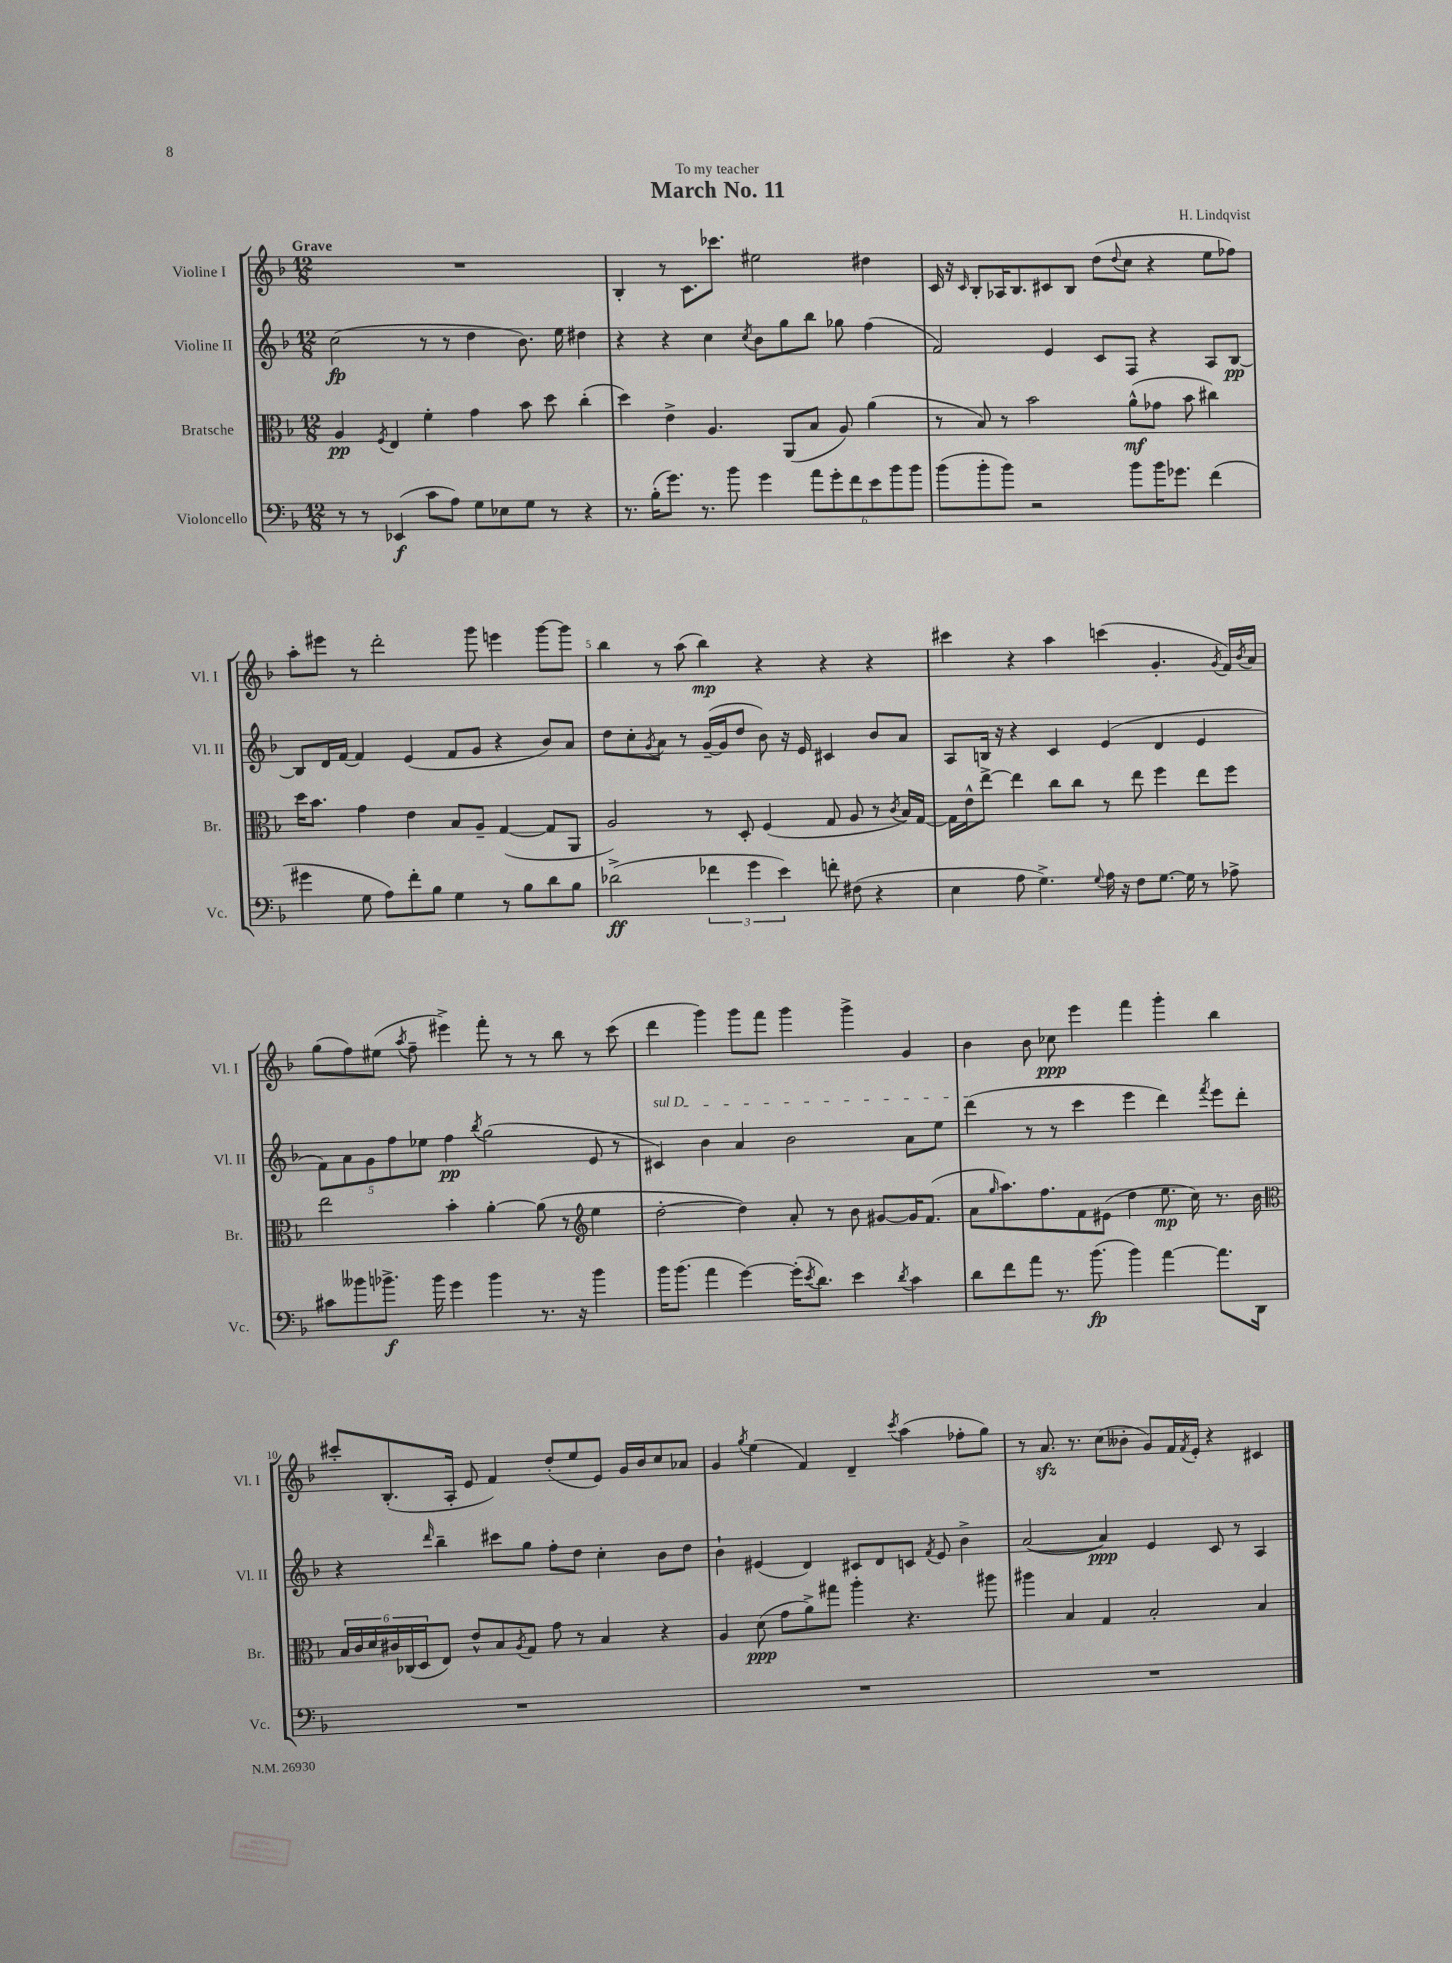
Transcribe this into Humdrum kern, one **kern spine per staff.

**kern	**kern	**kern	**kern
*staff4	*staff3	*staff2	*staff1
*clefF4	*clefC3	*clefG2	*clefG2
*k[b-]	*k[b-]	*k[b-]	*k[b-]
*M12/8	*M12/8	*M12/8	*M12/8
8r	4A	(2cc	1.r
8r	.	.	.
.	8qF	.	.
(4EE-	4E	.	.
8c	4f'	8r	.
8A)	.	8r	.
8G	4g	4dd	.
8E-	.	.	.
8G	8b-	8.b-)	.
8r	8dd	.	.
.	.	16ee	.
4r	(4cc'	4dd#	.
=	=	=	=
8.r	4dd)	4r	4B-'
(16B-'	.	.	.
8.g)	4e^	4r	8r
.	.	.	8.c
8.r	.	.	.
.	4.A	4cc	.
.	.	.	8.ccc-
8b-	.	.	.
.	.	8qcc	.
4g	.	8b-	2ee#
.	(8AA	8gg	.
12a	8B-	8bb-	.
12g'	.	.	.
.	8A)	8gg-	.
12f	.	.	.
12e	(4a	(4ff	4dd#
12b-	.	.	.
12b-	.	.	.
=	=	=	=
(8b-	8r	2f)	16c
.	.	.	16r
.	.	.	16qqc
8b-'	8B-)	.	8B-'
8b-)	8r	.	16A-
.	.	.	8.B-
2r	2b-	.	.
.	.	4e	8c#
.	.	.	8B-
.	.	8c	(8dd
.	.	.	8qqdd
8b-	(8a^^	8F	8cc
16b-	8g-	4r	4r
8.g-	.	.	.
.	8b-	.	.
(4f	4cc#)	8A	8ee
.	.	[8B-	8ff-)
=	=	=	=
4g#	16dd	8B-]	8aa'
.	8.b-	.	.
.	.	16d	8eee#
.	.	[16f	.
8G	4g	4f]	8r
8A)	.	.	2ddd'
8f'	4e	(4e	.
8B-	.	.	.
4G	8B-	8f	.
.	8A~	8g	8ggg
8r	([4G	4r	4eee
8B-	.	.	.
8d	8G]	8b-)	[8ggg
8B-	8AA	8a	8ggg]
=	=	=	=
(2d-^	2A)	8dd	4bb-
.	.	8cc'	.
.	.	8qg	.
.	.	8a	8r
.	.	8r	(8aa
6f-	8r	([16g~	4bb-)
.	.	16g]	.
.	8D'	8dd	.
6g	.	.	.
.	(4F	8b-)	4r
6e)	.	.	.
.	.	16r	.
.	.	16e	.
8f'	8G	4c#	4r
(8F#	8A	.	.
4r	8r	8b-	4r
.	8qc	.	.
.	16B-)	8a	.
.	[16G	.	.
=	=	=	=
4E	16G]	8A	4ccc#
.	16e^^	.	.
.	[8ee^	16B	.
.	.	16r	.
8A	4ee]	4r	4r
4.G^)	.	.	.
.	8cc	4c	4aa
.	8cc	.	.
8qqG	.	.	.
16A	8r	(4e	(4ccc
16r	.	.	.
8F	8ee	.	.
[8.G	4ff	4d	4.g'
16G]	.	.	.
8r	8ee	4e	.
.	.	.	8qg
8A-^	8ff	.	16f)
.	.	.	8qb-
.	.	.	16a
=	=	=	=
8c#	2ee	10f)	(8gg
.	.	10a	.
8b--	.	.	8ff)
.	.	10g	.
8.b-^	.	.	(8ee#
.	.	10ff	.
.	.	.	8qaa
.	.	.	8ff~
.	.	10ee-	.
16b-	.	.	.
4g	4b-'	4ff	4eee#^)
.	.	8qbb-	.
4b-	[4a'	(2gg	8fff'
.	.	.	8r
8.r	(8a]	.	8r
.	8r	.	8bb-
16r	.	.	.
*	*clefG2	*	*
4b-	4ee	8e	8r
.	.	8r	(8ccc
=	=	=	=
16b-	[2dd'	4c#)	4ddd
(8.b-	.	.	.
4a	.	4b-	4ggg)
[4g)	4dd])	4a	8ggg
.	.	.	8fff
(16g']	8a'	2b-	4ggg
8qe	.	.	.
8.d)	.	.	.
.	8r	.	.
4e	8b-	.	4ggg^
.	[8g#	.	.
8qd	.	.	.
4c	16g#]	8a	4g
.	(8.f	.	.
.	.	8ee	.
=	=	=	=
8d	8a	(4ddd	4b-
.	16qqgg	.	.
8f	8.aa)	.	.
8a	.	8r	8b-
.	8.ff	.	.
8.r	.	8r	8cc-
.	8f	4ccc	4eee
(8.b-	.	.	.
.	(8e#	.	.
4b-)	4dd	4eee	4fff
[4a	8.ee	4ddd)	4ggg'
.	16cc)	.	.
.	.	8qfff	.
8.a]	8.r	8eee	4bb-
.	.	8ddd'	.
16DD	16b-	.	.
=	=	=	=
*	*clefC3	*	*
1.r	24B-	4r	8ccc#'
.	24c	.	.
.	24d	.	.
.	24c#	.	(8.B-'
.	(24C-	.	.
.	24D	.	.
.	.	16qqddd	.
.	8E)	4bb-~	.
.	.	.	16A'
.	8e^^	.	8e
.	8B-	8ccc#	4f)
.	8qA	.	.
.	8G	8gg	.
.	8g	8ff'	(8dd'
.	8r	8dd	8ee
.	4B-	4cc'	8e)
.	.	.	16g
.	.	.	16b-
.	4r	8b-	8cc
.	.	8dd	8a-
=	=	=	=
1.r	4A	4b-`	4g
.	.	.	8qgg
.	(8d	(4e#	(4ee
.	8g	.	.
.	8a^)	4d)	4f)
.	8gg#	.	.
.	4aa'	8c#	4d~
.	.	8d	.
.	.	.	8qccc
.	4.r	8c	(4aa
.	.	8qf	.
.	.	8e#	.
.	.	4b-^	8ff-'
.	8aa#	.	8gg)
=	=	=	=
1.r	4aa#	([2a	8r
.	.	.	8.a
.	4B-	.	.
.	.	.	8.r
.	4G	4a])	(8cc
.	.	.	8b--'
.	2B-'	4e	8g)
.	.	.	16f
.	.	.	8qf
.	.	.	16e'
.	.	8c	4r
.	.	8r	.
.	4B-	4A	4c#
==	==	==	==
*-	*-	*-	*-
